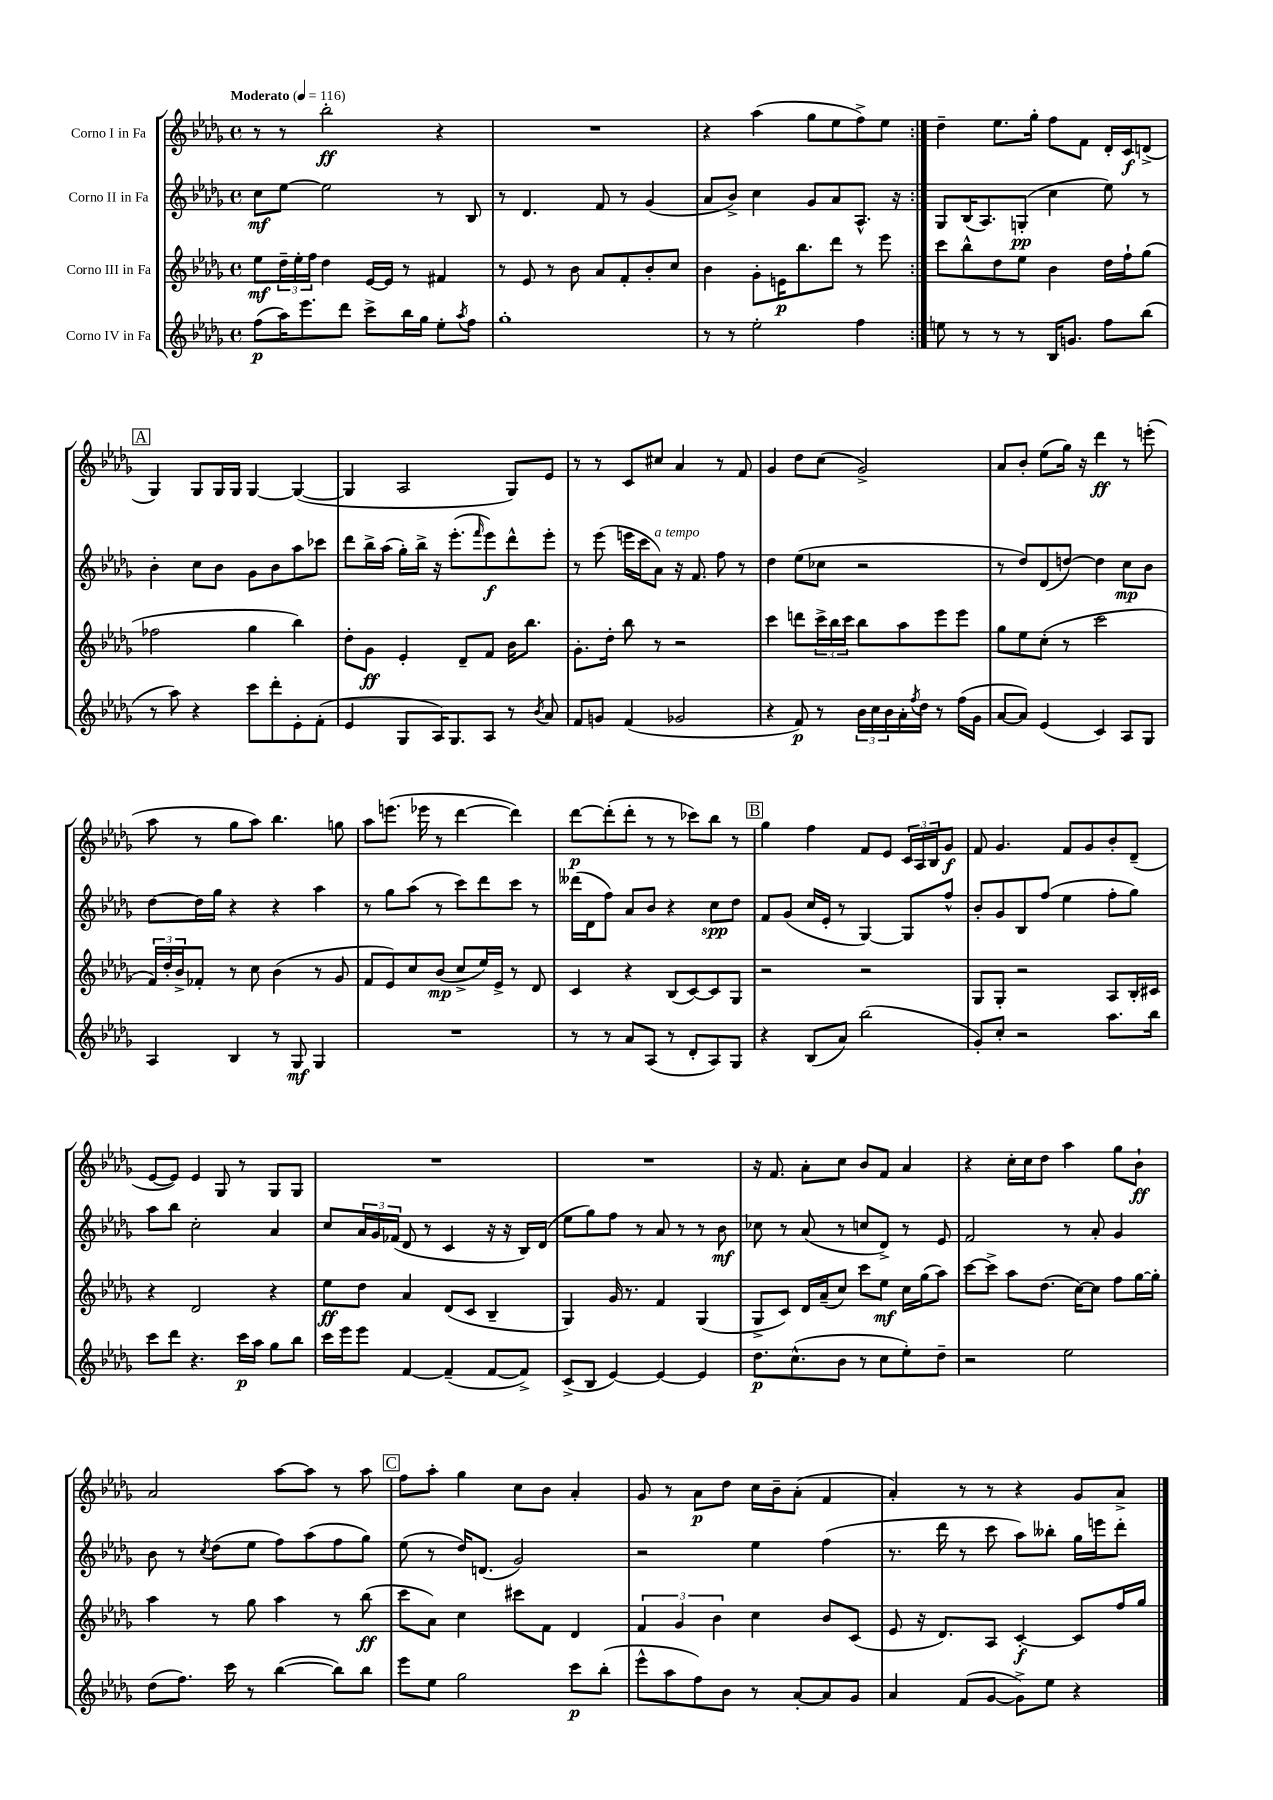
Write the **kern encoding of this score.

**kern	**kern	**kern	**kern
*staff4	*staff3	*staff2	*staff1
*clefG2	*clefG2	*clefG2	*clefG2
*k[b-e-a-d-g-]	*k[b-e-a-d-g-]	*k[b-e-a-d-g-]	*k[b-e-a-d-g-]
*M4/4	*M4/4	*M4/4	*M4/4
*met(c)	*met(c)	*met(c)	*met(c)
*MM116	*MM116	*MM116	*MM116
(8ff	8ee-	8cc	8r
16aa-)	24dd-~	[8ee-	8r
.	24ee-'	.	.
8.eee-	.	.	.
.	24ff	.	.
.	4dd-	2ee-]	2bb-'
8ddd-	.	.	.
8ccc^	[16e-	.	.
.	16e-]	.	.
16bb-	8r	.	.
16gg-	.	.	.
8ee-'	4f#	8r	4r
8qaa-	.	.	.
8ff	.	8B-	.
=	=	=	=
1gg-'	8r	8r	1r
.	8e-	4.d-	.
.	8r	.	.
.	8b-	.	.
.	8a-	8f	.
.	8f'	8r	.
.	8b-'	(4g-	.
.	8cc	.	.
=	=	=	=
8r	4b-	8a-	4r
8r	.	8b-^)	.
2ee-'	8g-'	4cc	(4aa-
.	16e	.	.
.	8.bb-	.	.
.	.	8g-	8gg-
.	8ddd-	8a-	8ee-
4ff	8r	8.A-^^	8ff^)
.	8eee-	.	8ee-
.	.	16r	.
=:|!	=:|!	=:|!	=:|!
8ee	8ccc	8G-	4dd-~
8r	8bb-^^	(16B-	.
.	.	8.A-)	.
8r	8dd-	.	8.ee-
8r	8ee-	(8G'	.
.	.	.	16gg-'
16B-	4b-	4cc	8ff
8.g	.	.	.
.	.	.	8f
8ff	16dd-	8ee-)	16d-'
.	16ff`	.	16c
(8bb-	(8gg-	8r	(8d^
=	=	=	=
8r	2ff-	4b-'	4G-)
8aa-)	.	.	.
4r	.	8cc	8G-
.	.	8b-	16G-
.	.	.	16G-
8ccc	4gg-	8g-	[4G-
8ddd-'	.	8b-	.
8e-'	4bb-)	8aa-	(4G-_
(8f'	.	8ccc-	.
=	=	=	=
4e-	8dd-'	8ddd-	4G-]
.	8g-	16bb-^	.
.	.	(16aa-	.
8G-	4e-'	16gg-')	2A-
.	.	16bb-^	.
16A-)	.	16r	.
8.G-	.	(8.eee-'	.
.	8d-~	.	.
.	.	16qqfff	.
8A-	8f	8eee-)	.
8r	16b-	8ddd-^^	8G-)
.	8.bb-	.	.
8qb-	.	.	.
8a-	.	8eee-'	8e-
=	=	=	=
8f	8.g-'	8r	8r
8g	.	(8eee-	8r
.	16dd-'	.	.
(4f	8bb-	16eee	8c
.	.	16ccc	.
.	8r	8a-)	8cc#
2g-	2r	16r	4a-
.	.	8.f	.
.	.	8ff	8r
.	.	8r	8f
=	=	=	=
4r	4ccc	4dd-	4g-
8f)	8ddd	(8ee-	8dd-
8r	24ccc^	8cc-	(8cc
.	24bb-	.	.
.	24ccc	.	.
24b-	8bb-	2r	2g-^)
24cc	.	.	.
24b-	.	.	.
16a-'	8aa-	.	.
8qff	.	.	.
16dd-	.	.	.
8r	8eee-	.	.
(16ff	8eee-	.	.
16g-	.	.	.
=	=	=	=
[8a-	8gg-	8r	8a-
8a-])	8ee-	8dd-)	8b-'
(4e-	(8cc'	(8d-	(8ee-
.	8r	[8dd)	16gg-)
.	.	.	16r
4c)	2ccc	4dd]	4ddd-
8A-	.	8cc	8r
8G-	.	8b-	(8eee'
=	=	=	=
4A-	24f)	[8dd-	8aa-
.	24dd-'	.	.
.	24b-^	.	.
.	8f-'	16dd-]	8r
.	.	16gg-	.
4B-	8r	4r	8gg-
.	8cc	.	8aa-)
8r	(4b-	4r	4.bb-
8G-	.	.	.
4G-	8r	4aa-	.
.	8g-	.	8gg
=	=	=	=
1r	8f	8r	8aa-
.	8e-)	8gg-	(8.eee
.	8cc	(8aa-	.
.	.	.	16eee-
.	(8b-	8r	8r
.	8cc^	8ccc)	[4ddd-
.	16ee-)	8ddd-	.
.	16e-^	.	.
.	8r	8ccc	4ddd-])
.	8d-	8r	.
=	=	=	=
8r	4c	(16ddd--	[8ddd-
.	.	16d-	.
8r	.	8ff)	(8ddd-']
8a-	4r	8a-	8ddd-'
(8A-	.	8b-	8r
8r	(8B-	4r	8r
8d-'	[8c)	.	8ccc-)
8A-)	8c]	8cc	8bb-
8G-	8G-	8dd-	8r
=	=	=	=
4r	2r	8f	4gg-
.	.	(8g-	.
(8B-	.	16cc	4ff
.	.	16e-'	.
8a-)	.	8r	.
(2bb-	2r	[4G-)	8f
.	.	.	8e-
.	.	8G-]	24c
.	.	.	24A-
.	.	.	24B-
.	.	8ff^^	8g-
=	=	=	=
8g-')	8G-	8b-'	8f
8cc'	8G-'	8g-	4.g-
2r	2r	8B-	.
.	.	(8ff	.
.	.	4ee-	8f
.	.	.	8g-
8.aa-	8A-	8ff'	8b-'
.	16B-'	8gg-)	(8d-~
16bb-	16c#	.	.
=	=	=	=
8ccc	4r	8aa-	[8e-
8ddd-	.	8bb-	8e-])
4.r	2d-	2cc'	4e-
.	.	.	8G-
16ccc	.	.	8r
16aa-	.	.	.
8gg-	4r	4a-	8G-
8bb-	.	.	8G-
=	=	=	=
16ccc	8ee-	8cc	1r
16eee-	.	.	.
8eee-	8dd-	24a-	.
.	.	24g-	.
.	.	(24f-	.
[4f	4a-	8d-	.
.	.	8r	.
(4f~]	(8d-	4c	.
.	8c	.	.
[8f	4B-~	16r	.
.	.	16r	.
8f^])	.	16B-)	.
.	.	(16d-	.
=	=	=	=
(8c^	4G-)	8ee-	1r
8B-	.	8gg-)	.
[4e-)	16g-	8ff	.
.	8.r	.	.
.	.	8r	.
4e-_	4f	8a-	.
.	.	8r	.
4e-]	(4G-	8r	.
.	.	8b-	.
=	=	=	=
8.dd-	8G-^	8cc-	16r
.	.	.	8.f
.	8c)	8r	.
(8.cc^^	.	.	.
.	16d-	(8a-	8a-'
.	(16a-~	.	.
8b-	8cc)	8r	8cc
8r	8ccc	8cc	8b-
8cc	8ee-	8d-^)	8f
8ee-')	16cc	8r	4a-
.	(16gg-	.	.
8dd-~	8aa-)	8e-	.
=	=	=	=
2r	[8ccc	2f	4r
.	8ccc^]	.	.
.	8aa-	.	16cc'
.	.	.	16cc
.	(8.dd-	.	8dd-
2ee-	.	8r	4aa-
.	[16cc)	.	.
.	8cc]	8a-'	.
.	8ff	4g-	8gg-
.	[16gg-	.	8b-`
.	16gg-']	.	.
=	=	=	=
(8dd-	4aa-	8b-	2a-
8.ff)	.	8r	.
.	.	8qcc	.
.	8r	(8dd-	.
16ccc	.	.	.
8r	8gg-	8ee-	.
([4bb-	4aa-	8ff)	[8aa-
.	.	(8aa-	8aa-]
8bb-])	8r	8ff	8r
8bb-	(8bb-	8gg-)	8aa-
=	=	=	=
8eee-	8ccc	(8ee-	8ff
8ee-	8a-)	8r	8aa-'
2gg-	4cc	16dd-)	4gg-
.	.	(8.d	.
.	8ccc#	2g-)	8cc
.	8f	.	8b-
8ccc	4d-	.	4a-'
(8bb-'	.	.	.
=	=	=	=
8eee-^^	6f	2r	8g-
8aa-	.	.	8r
.	6g-	.	.
8ff)	.	.	8a-
.	6b-	.	.
8b-	.	.	8dd-
8r	4cc	4ee-	16cc
.	.	.	16b-~
[8a-'	.	.	(8a-'
8a-]	8b-	(4ff	4f
8g-	(8c	.	.
=	=	=	=
4a-	8e-	8.r	4a-')
.	16r	.	.
.	8.d-)	16ddd-	.
(8f	.	8r	8r
[8g-	8A-	8ccc	8r
8g-^])	[4c'	8aa-)	4r
8ee-	.	8bb--'	.
4r	8c]	16gg-	8g-
.	.	16eee	.
.	16ff	8ddd-'	8a-^
.	16gg-	.	.
==	==	==	==
*-	*-	*-	*-
